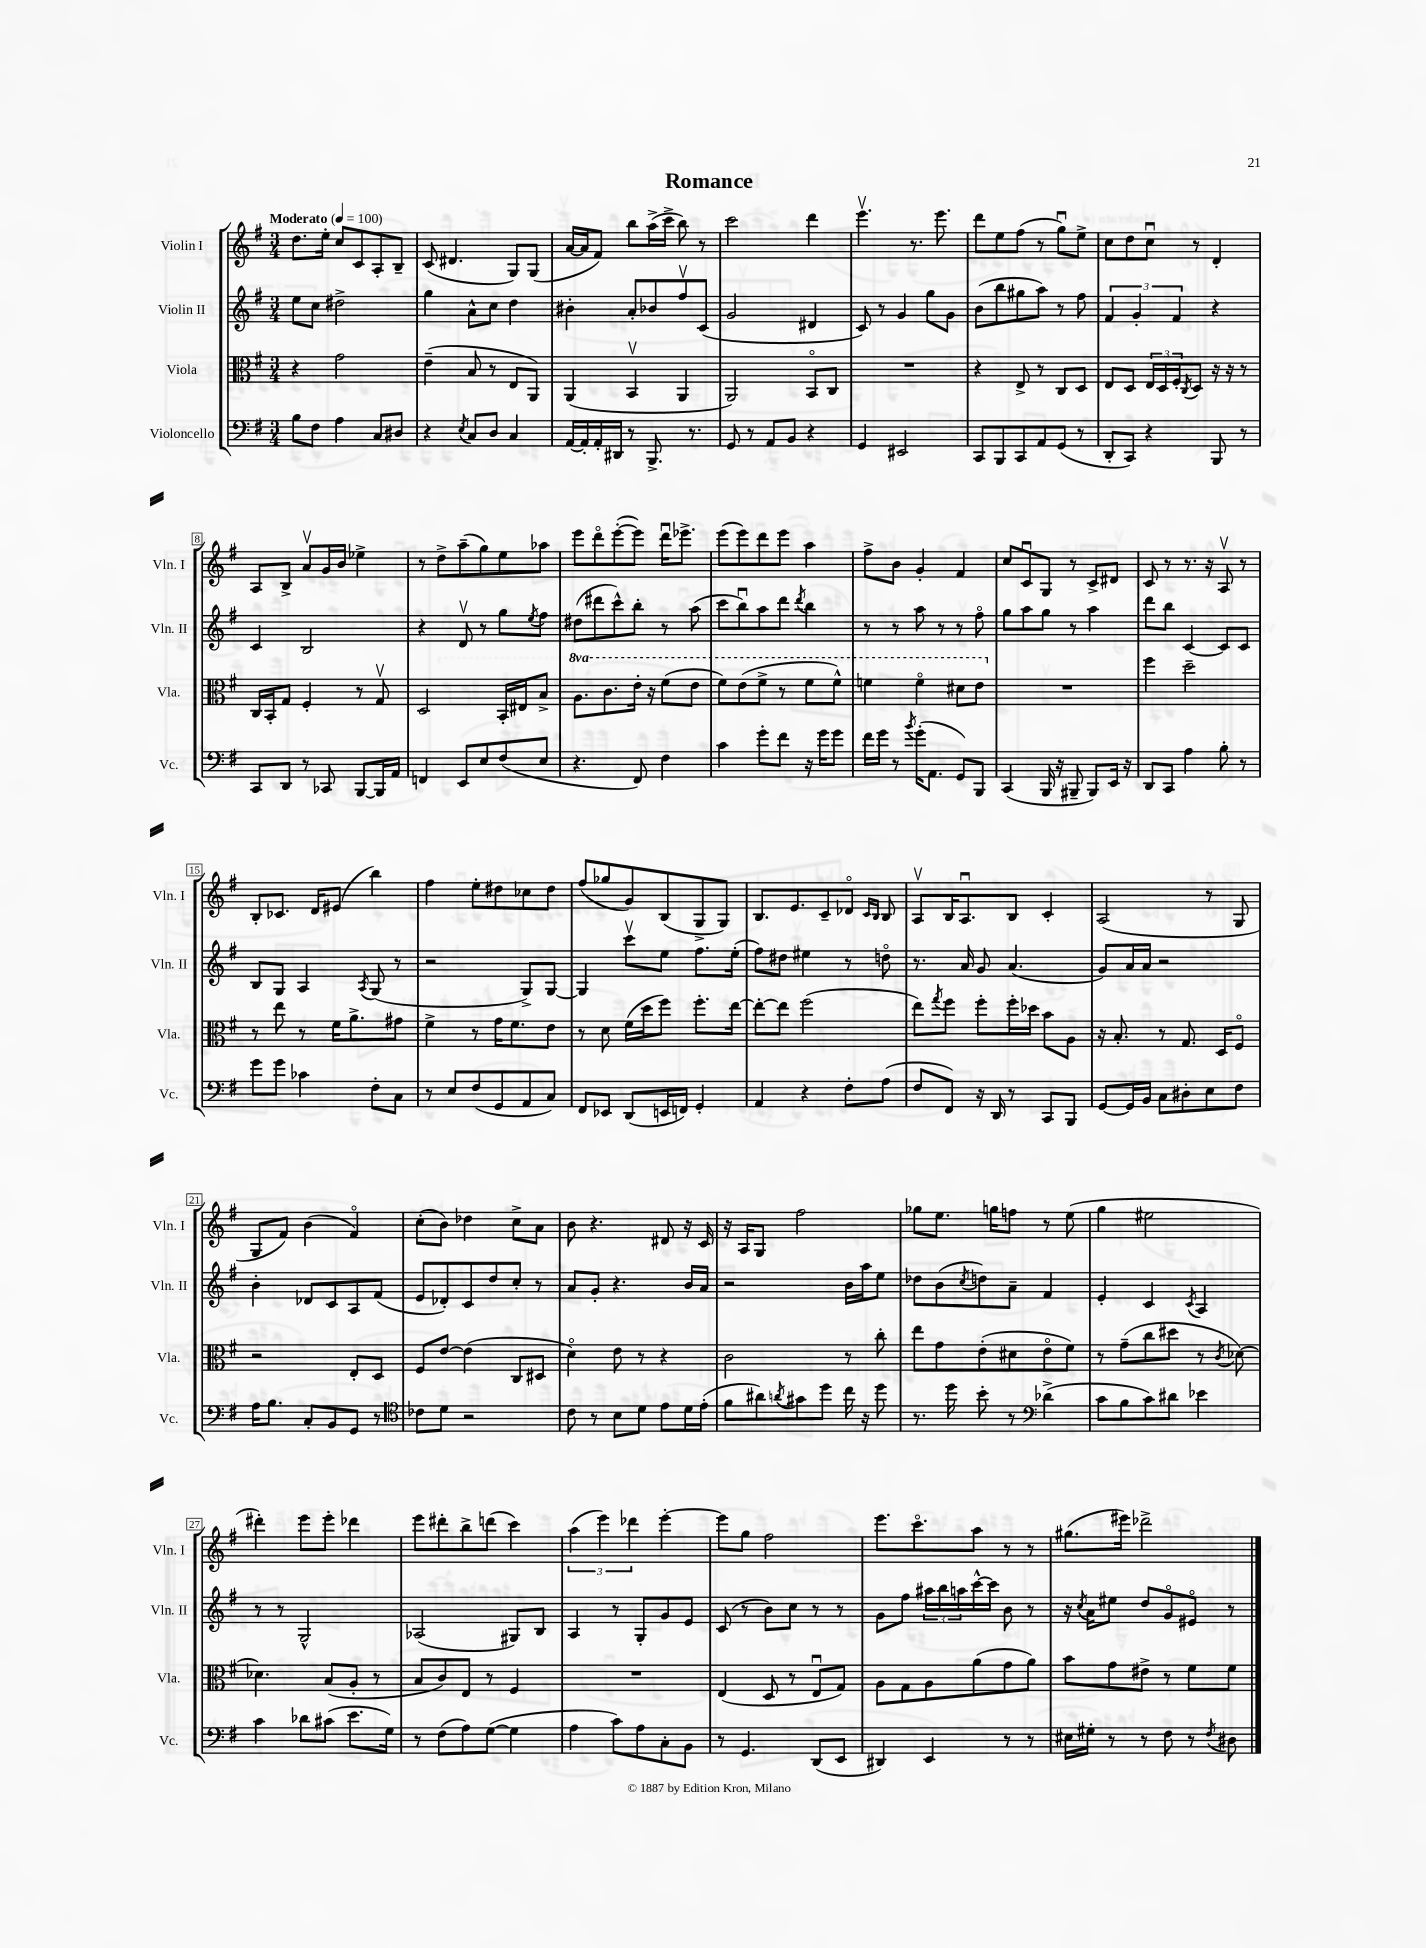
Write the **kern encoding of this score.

**kern	**kern	**kern	**kern
*part4	*part3	*part2	*part1
*staff4	*staff3	*staff2	*staff1
*I"Violoncello	*I"Viola	*I"Violin II	*I"Violin I
*I'Vc.	*I'Vla.	*I'Vln. II	*I'Vln. I
*clefF4	*clefC3	*clefG2	*clefG2
*k[f#]	*k[f#]	*k[f#]	*k[f#]
*M3/4	*M3/4	*M3/4	*M3/4
*MM100	*MM100	*MM100	*MM100
=1	=1	=1	=1
!	!	!	!LO:TX:a:B:t=Moderato
8B\L	4r	8ee\L	8.dd\L
8F#\J	.	8cc\J	.
.	.	.	16ee'\Jk
4A\	2g\	2dd#X^\	8cc/L
.	.	.	8c/
8C/L	.	.	8A'/
8D#X/J	.	.	8B~/J
=2	=2	=2	=2
4r	(4e~\	4gg\	(8c/
.	.	.	4.d#X/
8qE/	.	.	.
8C/L	8B/	8a^^\L	.
8D/J	8r	8cc\J	.
4C/	8E/L	4dd\	8G/L)
.	8AA/J)	.	(8G/J
=3	=3	=3	=3
[16AA/LL	(4AA/	4b#X'\	[16a/LL
16AA'/]	.	.	16a/J]
16AA'/	.	.	8f#/J)
16DD#X/JJ	.	.	.
8r	4BBv/	8a'/L	8bb\L
8.BBB^/	.	8b-X/	(16aa^\L
.	.	.	16ccc^\JJ
.	4AA/	8ff#v/	8bb\)
8.r	.	.	.
.	.	(8c/J	8r
=4	=4	=4	=4
8GG/	2AA/)	2g/	2ccc\
8r	.	.	.
8AA/L	.	.	.
8BB/J	.	.	.
4r	8BB/L	4d#X/	4ddd\
.	8C/J	.	.
=5	=5	=5	=5
4GG/	2.r	8c/)	4.eeev\
.	.	8r	.
2EE#X/	.	4g/	.
.	.	.	8.r
.	.	8gg\L	.
.	.	.	8.eee\
.	.	8g\J	.
=6	=6	=6	=6
8CC/L	4r	(8b\L	8ddd\L
8BBB/	.	8bb\	8ee\
8CC/	8E^/	8gg#X\	(8ff#\J
8AA/	8r	8aa\J)	8r
(8GG/J	8C/L	8r	8ggu\L)
8r	8D/J	8ff#\	8ee^\J
=7	=7	=7	=7
8DD'/L	8E/L	6f#/	8cc\L
8CC/J)	8D/J	.	8dd\
.	.	6g'/	.
4r	24E/LL	.	8ccu\J
.	24D/	.	.
.	24F#'/J	6f#/	.
.	8qC/	.	.
.	8D/J	.	8r
8BBB/	16r	4r	4d'/
.	16r	.	.
8r	8r	.	.
!!LO:LB:g=z
=8	=8	=8	=8
8CC/L	16C/LL	4c/	8A/L
.	16BB'/J	.	.
8DD/J	8G/J	.	8B^/J
8r	4F#'/	2B/	8av/L
8CC-X/	.	.	16g/L
.	.	.	16b/JJ
[8BBB/L	8r	.	4ee-X^\
16BBB/L]	8Gv/	.	.
16AA/JJ	.	.	.
=9	=9	=9	=9
4FFn/	2D/	4r	8r
.	.	.	8dd^\L
8EE/L	.	8dv/	(8aa~\
8E/	.	8r	8gg\)
(8F#/	16BB'/LL	8gg\L	8ee\
.	16E#X/J	.	.
.	.	8qee/	.
8E/J	8B^/J	8ff#\J	8aa-X\J
=10	=10	=10	=10
*	*8va	*	*
4.r	8.a\L	(8dd#X\L	8eee\L
.	.	8ddd#X\	8ddd\
.	8.cc\	.	.
.	.	8ccc^^\)	([8eee'\
8FF#/)	16ee'\Jk	8bb'\J	8eee\J])
.	16r	.	.
4F#\	(8ff#\L	8r	16dddu\KL
.	.	.	8.eee-X^\J
.	8ee\J	(8aa\	.
=11	=11	=11	=11
4c\	8ff#\L)	8ccc\L	(8eee\L
.	(8ee\	8bbu\)	8eee\)
8g'\L	8ff#^\J	8aa\	8ddd\
8f#\J	8r	8ddd\J	8eee\J
.	.	8qddd/	.
16r	8ff#\L	4bb\	4aa\
16g\KL	.	.	.
8g\J	8ff#^^\J)	.	.
=12	=12	=12	=12
16f#\LL	4ffn\	8r	8ff#^\L
16g\JJ	.	.	.
8r	.	8r	8b\J
8qb/	.	.	.
(16g'\KL	4ff\	8aa\	4g'/
8.AA\J	.	.	.
.	.	8r	.
8GG/L)	8dd#X\L	8r	4f#/
8BBB/J	8ee\J	8ff#\	.
=13	=13	=13	=13
*	*X8va	*	*
(4CC/	2.r	8gg\L	8cc/L
.	.	8aa\	8cu/
16BBB/	.	8gg\J	8G/J
16r	.	.	.
8BBB#X~/	.	8r	8r
8BBB#/L)	.	4aa\	8c^/L
16EE/Jk	.	.	8d#X/J
16r	.	.	.
=14	=14	=14	=14
8DD/L	4ff#\	8ddd\L	8c/
8CC/J	.	8bb\J	8r
4A\	2dd~\	[4c/	8.r
.	.	.	16r
8B'\	.	8c/L]	8Av/
8r	.	8c/J	8r
!!LO:LB:g=z
=15	=15	=15	=15
8g\L	8r	8B/L	8B'/L
8g\J	8ee\	8G/J	8.c-X/J
4c-X\	8r	4A/	.
.	.	.	16d/KL
.	16f#\KL	.	(8e#X/J
.	8.a^\	.	.
.	.	8qA/	.
8F#'\L	.	(8G/	4bb\)
8C\J	8g#X\J	8r	.
=16	=16	=16	=16
8r	4f#^\	2r	4ff#\
8E/L	.	.	.
(8F#/	8r	.	8ee'\L
8GG/	16g\KL	.	8dd#X\
.	8.f#\	.	.
8AA/	.	8G^/L)	8cc-X\
8C/J)	8e\J	[8G/J	8dd#\J
=17	=17	=17	=17
8FF#/L	8r	4G/]	(8ff#/L
8EE-X/J	8d\	.	8gg-X/
(8DD/L	(16f#\LL	8cccv\L	8g/)
.	16dd\J	.	.
16EEn/L	8ff#\J)	8ee\J	(8B/
16FFn/JJ)	.	.	.
4GG'/	8.ff#'\L	8.ff#\L	8G^/
.	.	.	8G/J)
.	[16ee\Jk	(16ee'\Jk	.
=18	=18	=18	=18
4AA/	8ee'\L_	8ff#\L)	8.B/L
.	8ee\J]	8dd#X\J	.
.	.	.	8.e/
4r	(2ff#\	4ee#X\	.
.	.	.	8c~/
8F#'\L	.	8r	8d-X/J
.	.	.	16qqc/LL
.	.	.	16qqB/JJ
(8A\J	.	8ddn\	8B/
=19	=19	=19	=19
8F#/L	8ee\L)	8.r	8Av/L
.	8qgg/	.	.
8FF#/J)	8ff#\J	.	16B/K
.	.	16a/	8.Au/
16r	8ff#'\L	8g/	.
16DD/	.	.	.
8r	16ff#'\L	(4.a/	8B/J
.	16dd-X\JJ	.	.
8CC/L	8b\L	.	4c'/
8BBB/J	8A\J	.	.
=20	=20	=20	=20
[8GG/L	16r	8g/L)	(2A/
.	8.B'/	.	.
16GG/L]	.	16a/L	.
16BB/JJ	.	16a/JJ	.
8C\L	8r	2r	.
8D#X'\	8.G/	.	.
8E\	.	.	8r
.	16D/KL	.	.
8F#\J	8F#/J	.	8G/
!!LO:LB:g=z
=21	=21	=21	=21
16A\KL	2r	4b'\	8G/L
8.B\J	.	.	.
.	.	.	8f#/J)
8C'/L	.	8d-X/L	(4b\
8BB/	.	8c/	.
8GG/J	8E'/L	8A/	4f#/)
8r	8D/J	(8f#/J	.
=22	=22	=22	=22
*clefC4	*	*	*
8c-X\L	8F#/L	8e/L	(8cc'\L
8d\J	[8e/J	8d-X'/)	8b\J)
2r	(4e\]	8c/	4dd-X\
.	.	8dd/	.
.	8C/L	8cc'/J	8cc^\L
.	8D#X/J	8r	8a\J
=23	=23	=23	=23
8c\	4d\)	8a/L	8b\
8r	.	8g'/J	4.r
8B\L	8e\	4.r	.
8d\J	8r	.	.
8e\L	4r	.	8d#X/
16d\L	.	16b/LL	16r
(16e'\JJ	.	16a/JJ	16c/
=24	=24	=24	=24
8f#\L	2c\	2r	16r
.	.	.	16A/KL
8a#X\)	.	.	8G/J
8qan/	.	.	.
8g#X\	.	.	2ff#\
8dd\J	.	.	.
16cc\	8r	16b\LL	.
16r	.	16aa\J	.
8dd\	8cc'\	8ee\J	.
=25	=25	=25	=25
8.r	8ee\L	8dd-X\L	8gg-X\L
.	8g\	(8b\	8.ee\J
16dd\	.	.	.
.	.	8qcc/	.
8b'\	(8e'\	8ddn\)	.
.	.	.	16ggn\KL
8r	8d#X\	8a~\J	8ffn\J
*clefF4	*	*	*
(4d-X^\	8e\	4f#/	8r
.	8f#\J)	.	(8ee\
=26	=26	=26	=26
8c\L	8r	4e'/	4gg\
8B\	(8g~\L	.	.
8c\)	8cc\	4c/	2ee#X\
8d#X\J	8dd#X\J	.	.
.	.	8qc/	.
4e-X\	8r	4A/	.
.	8qc/	.	.
.	[8d-X\)	.	.
!!LO:LB:g=z
=27	=27	=27	=27
4c\	4.d-X\]	8r	4ddd#X'\)
.	.	8r	.
8d-X\L	.	2G^^/	8eee\L
(8c#X\J	(8B/L	.	8eee'\J
8.e\L	8A'/J	.	4ddd-X\
.	8r	.	.
16G\Jk)	.	.	.
=28	=28	=28	=28
8r	8B/L	(2A-X/	8eee\L
(8F#\L	8c/)	.	8ddd#X'\
8A\)	8E/J	.	8bb^\
([8G\J	8r	.	(8dddn\J
4G\]	4F#/	8G#X/L)	4ccc\)
.	.	8B/J	.
=29	=29	=29	=29
4A\	2.r	4A/	(6aa\
.	.	.	6eee\)
8c\L)	.	8r	.
.	.	.	6ddd-X\
8A\	.	8G'/L	.
8C'\	.	8g/	[4eee'\
8BB\J	.	8e/J	.
=30	=30	=30	=30
8r	(4E/	(8c/	8eee\L]
4.GG/	.	8r	8gg\J
.	8D/	8b\L)	2ff#\
.	8r	8cc\J	.
(8DD/L	8Eu/L	8r	.
8EE/J	8G/J)	8r	.
=31	=31	=31	=31
4DD#X/)	8A\L	8g\L	8.eee\L
.	8G\	8ff#\J	.
.	.	.	8.ccc\
4EE/	8A\	24aa#X\LL	.
.	.	24bb\	.
.	.	24aan\	.
.	(8a\	[16ccc^^\	8aa\J
.	.	16ccc\JJ]	.
8r	8g\	8b\	8r
8r	8a\J)	8r	8r
=32	=32	=32	=32
16E#X\LL	8b\L	16r	(8.gg#X\L
.	.	8qcc/	.
16G#X'\JJ	.	16a\KL	.
8r	8g\	8ee#X\J	.
.	.	.	16eee#X\Jk)
8r	8e#X^\J	8dd/L	2ddd-X^\
8F#\	8r	8g/	.
8r	8f#\L	8e#X/J	.
8qF#/	.	.	.
8D#X\	8f#\J	8r	.
==	==	==	==
*-	*-	*-	*-
